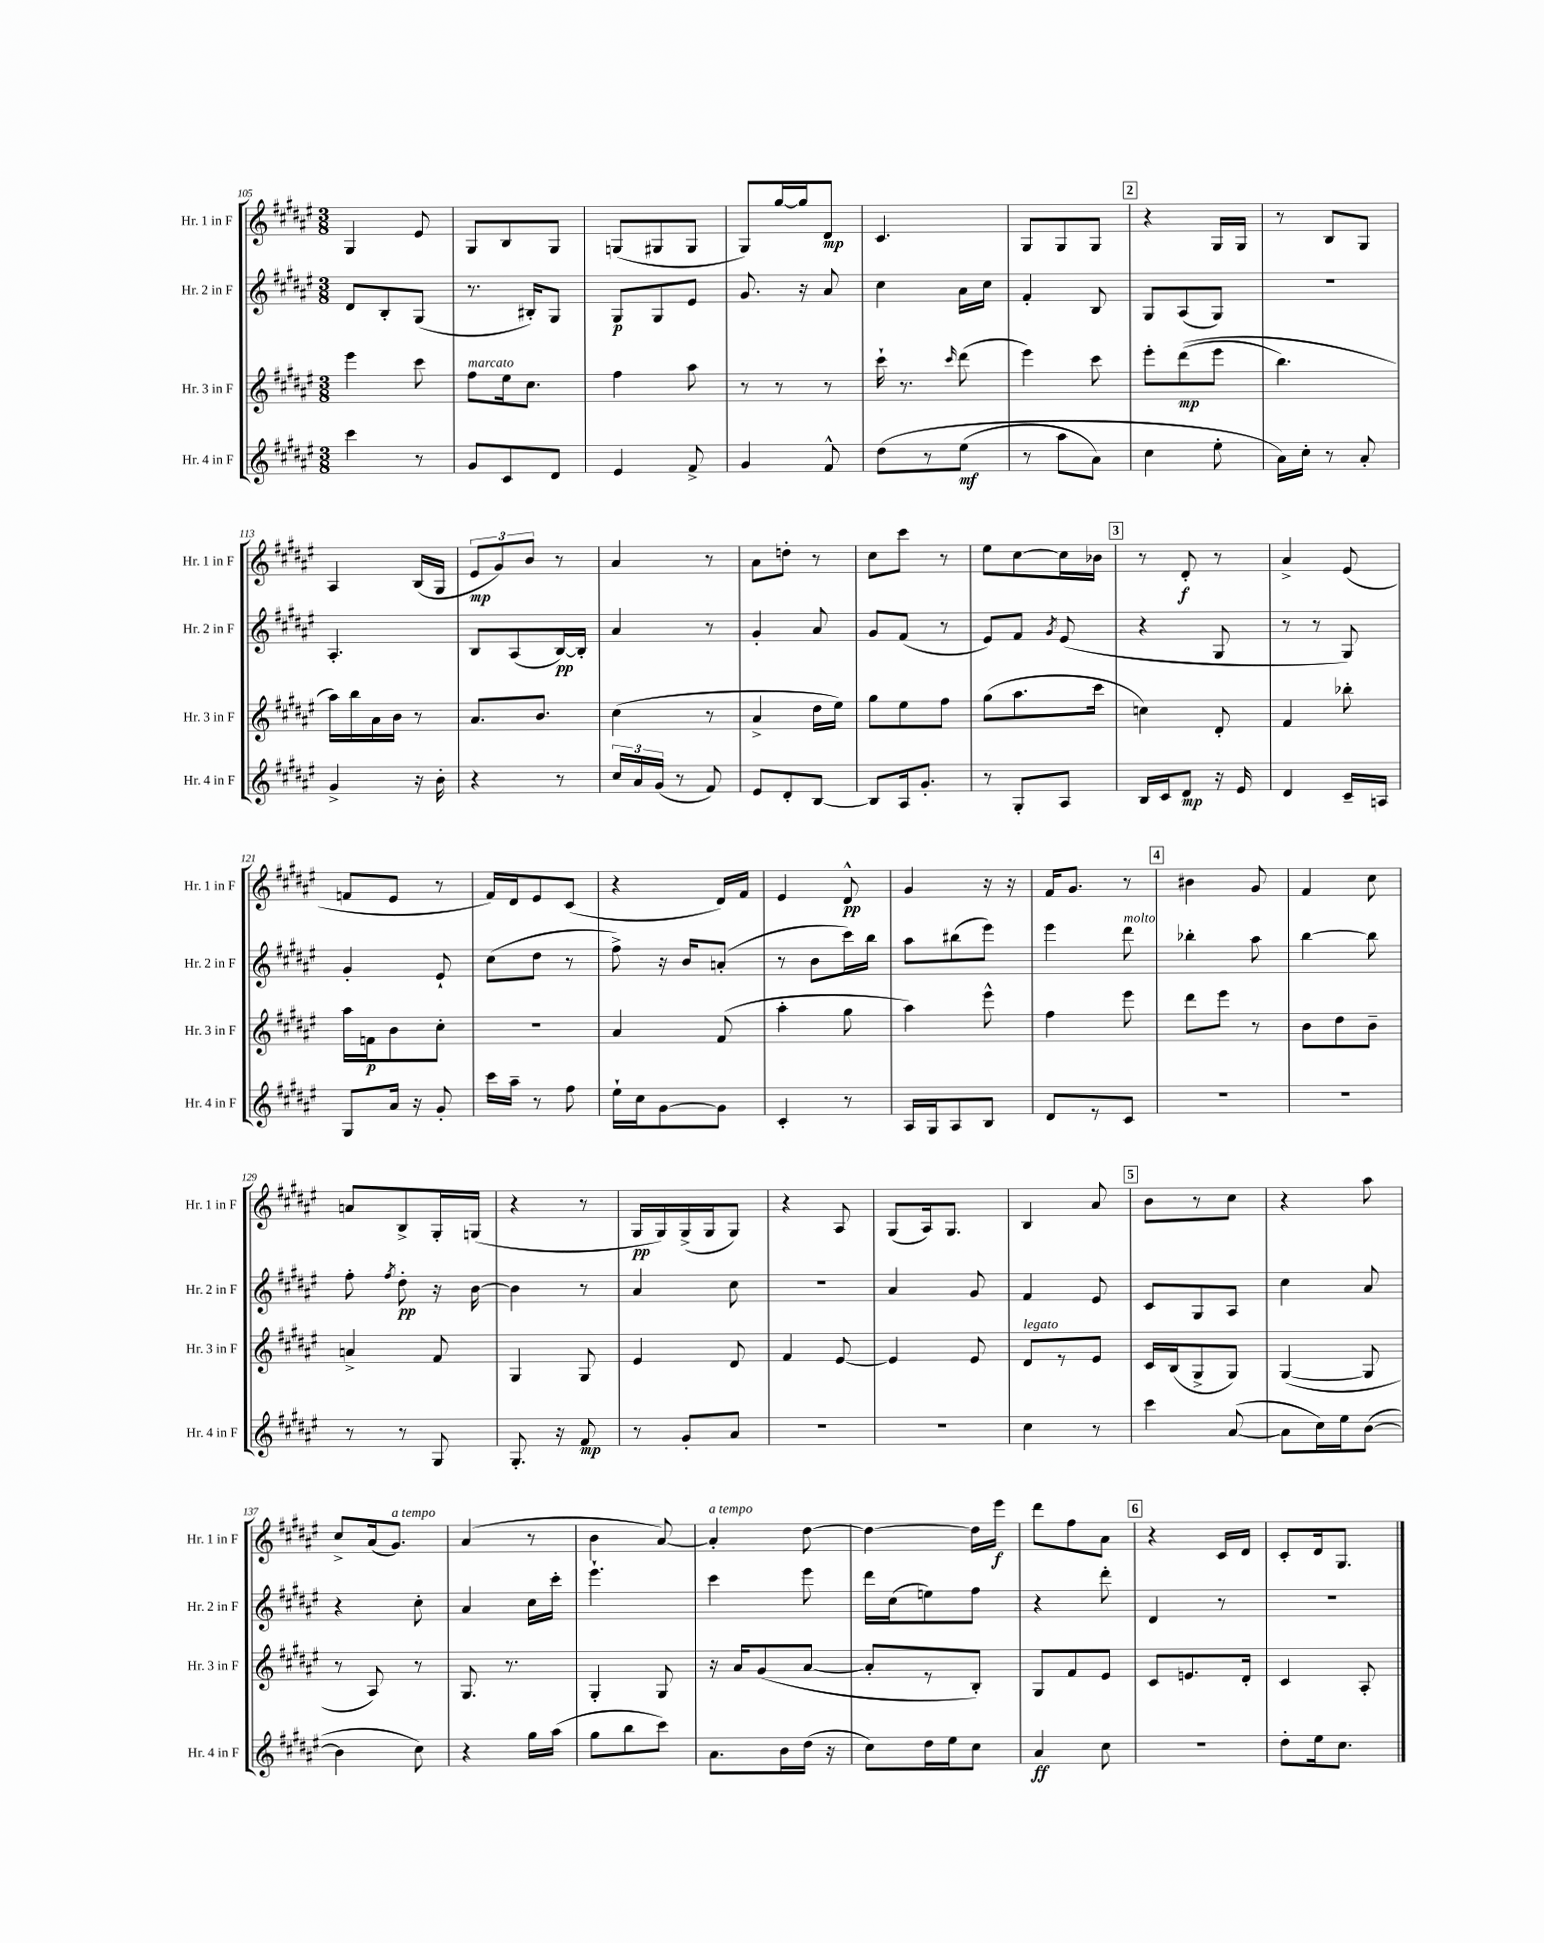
<<
\new StaffGroup <<
\new Staff = "s0" \with { instrumentName = "Hr. 1 in F" shortInstrumentName = "Hr. 1 in F" } {
    \clef treble \key fis \major \numericTimeSignature \time 3/8
    \autoBeamOff gis4 eis'8 |
    gis8[ b8 gis8] |
    g8[( gis8 gis8] |
    gis8[) gis''16~ gis''16 dis'8]\mp |
    cis'4. |
    gis8[ gis8 gis8] |
    \mark \markup { \box "2" } r4 gis16[ gis16] |
    r8 b8[ gis8] |
    ais4 b16[( gis16] |
    \tuplet 3/2 { eis'8[\mp gis'8) b'8] } r8 |
    ais'4 r8 |
    ais'8[ d''8]-. r8 |
    cis''8[ cis'''8] r8 |
    eis''8[ cis''8~ cis''16 bes'16] |
    \mark \markup { \box "3" } r8 dis'8-.\f r8 |
    ais'4-> eis'8( |
    f'8[ eis'8] r8 |
    fis'16[) dis'16 eis'8 cis'8]( |
    r4 dis'16[) fis'16] |
    eis'4 dis'8-^\pp |
    gis'4 r16 r16 |
    fis'16[ gis'8.] r8 |
    \mark \markup { \box "4" } bis'4 gis'8 |
    fis'4 cis''8 |
    a'8[ b8-> gis16-. g16]( |
    r4 r8 |
    gis16[\pp gis16) gis16->( gis16 gis8]) |
    r4 ais8 |
    gis8[( ais16) gis8.] |
    b4 ais'8 |
    \mark \markup { \box "5" } b'8[ r8 cis''8] |
    r4 ais''8 |
    cis''8[-> ais'16( gis'8.]^\markup { \italic "a tempo" }) |
    ais'4( r8 |
    b'4 ais'8~) |
    ais'4-.^\markup { \italic "a tempo" } dis''8~ |
    dis''4~ dis''16[ eis'''16]\f |
    dis'''8[ fis''8 ais'8] |
    \mark \markup { \box "6" } r4 cis'16[ dis'16] |
    cis'8[-. dis'16 gis8.] \bar "|." |
}
\new Staff = "s1" \with { instrumentName = "Hr. 2 in F" shortInstrumentName = "Hr. 2 in F" } {
    \clef treble \key fis \major \numericTimeSignature \time 3/8
    \autoBeamOff dis'8[ b8-. gis8]( |
    r8. bis16[-.) gis8] |
    gis8[\p gis8 eis'8] |
    gis'8. r16 ais'8 |
    cis''4 ais'16[ cis''16] |
    fis'4-. b8 |
    \mark \markup { \box "2" } gis8[ ais8( gis8]) |
    r4. |
    ais4.-. |
    b8[ ais8( b16~\pp) b16]-. |
    ais'4 r8 |
    gis'4-. ais'8 |
    gis'8[ fis'8]( r8 |
    eis'8[) fis'8] \acciaccatura { gis'8 } eis'8( |
    \mark \markup { \box "3" } r4 gis8 |
    r8 r8 gis8) |
    gis'4-. eis'8-! |
    cis''8[( dis''8] r8 |
    fis''8->) r16 b'16[ a'8]-.( |
    r8 b'8[ cis'''16) b''16] |
    ais''8[ bis''8( eis'''8]) |
    eis'''4 dis'''8^\markup { \italic "molto" } |
    \mark \markup { \box "4" } bes''4-. ais''8 |
    b''4~ b''8 |
    fis''8-. \acciaccatura { fis''8 } dis''8-.\pp r16 b'16~ |
    b'4 r8 |
    ais'4 cis''8 |
    R4. |
    ais'4 gis'8 |
    fis'4 eis'8 |
    \mark \markup { \box "5" } cis'8[ gis8 ais8] |
    cis''4 ais'8 |
    r4 cis''8-. |
    ais'4 cis''16[ cis'''16]-. |
    eis'''4.-! |
    cis'''4 eis'''8 |
    dis'''16[ cis''16( e''8) fis''8] |
    r4 dis'''8-. |
    \mark \markup { \box "6" } dis'4 r8 |
    R4. \bar "|." |
}
\new Staff = "s2" \with { instrumentName = "Hr. 3 in F" shortInstrumentName = "Hr. 3 in F" } {
    \clef treble \key fis \major \numericTimeSignature \time 3/8
    \autoBeamOff eis'''4 cis'''8 |
    fis''8[^\markup { \italic "marcato" } eis''16 cis''8.] |
    fis''4 ais''8 |
    r8 r8 r8 |
    cis'''16-! r8. \grace { cis'''16 } dis'''8( |
    eis'''4) cis'''8 |
    \mark \markup { \box "2" } eis'''8[-. dis'''8\mp(\( eis'''8] |
    b''4.) |
    ais''16[\) b''16 ais'16 b'16] r8 |
    ais'8.[ b'8.] |
    cis''4( r8 |
    ais'4-> dis''16[ eis''16]) |
    gis''8[ eis''8 fis''8] |
    gis''8[( ais''8. cis'''16] |
    \mark \markup { \box "3" } c''4) dis'8-. |
    fis'4 bes''8-. |
    ais''16[ f'16\p b'8 cis''8]-. |
    R4. |
    ais'4 fis'8( |
    ais''4-. gis''8 |
    ais''4) eis'''8-^ |
    fis''4 eis'''8 |
    \mark \markup { \box "4" } dis'''8[ eis'''8] r8 |
    b'8[ dis''8 b'8]-- |
    a'4-> fis'8 |
    gis4 gis8 |
    eis'4 dis'8 |
    fis'4 eis'8~ |
    eis'4 eis'8 |
    dis'8[^\markup { \italic "legato" } r8 eis'8] |
    \mark \markup { \box "5" } cis'16[ b16( gis8-> gis8]) |
    gis4~( gis8 |
    r8 ais8) r8 |
    gis8. r8. |
    gis4-. gis8 |
    r16 ais'16[ gis'8( ais'8]~ |
    ais'8[-. r8 b8]-.) |
    gis8[ fis'8 eis'8] |
    \mark \markup { \box "6" } cis'8[ e'8. dis'16]-. |
    cis'4 ais8-. \bar "|." |
}
\new Staff = "s3" \with { instrumentName = "Hr. 4 in F" shortInstrumentName = "Hr. 4 in F" } {
    \clef treble \key fis \major \numericTimeSignature \time 3/8
    \autoBeamOff cis'''4 r8 |
    gis'8[ cis'8 dis'8] |
    eis'4 fis'8-> |
    gis'4 fis'8-^ |
    dis''8[\( r8 eis''8]\mf( |
    r8 ais''8[ ais'8]) |
    \mark \markup { \box "2" } cis''4 eis''8-. |
    ais'16[\) cis''16]-. r8 ais'8-. |
    gis'4-> r16 b'16-. |
    r4 r8 |
    \tuplet 3/2 { cis''16[ ais'16 gis'16]( } r8 fis'8) |
    eis'8[ dis'8-. b8]~ |
    b8[ ais16 gis'8.]-. |
    r8 gis8[-. ais8] |
    \mark \markup { \box "3" } b16[ cis'16 dis'8]\mp r16 eis'16 |
    dis'4 cis'16[-- a16] |
    gis8[ ais'16] r16 gis'8-. |
    cis'''16[ ais''16]-- r8 fis''8 |
    eis''16[-! cis''16 gis'8~ gis'8] |
    cis'4-. r8 |
    ais16[ gis16 ais8 b8] |
    dis'8[ r8 cis'8] |
    \mark \markup { \box "4" } R4. |
    R4. |
    r8 r8 gis8 |
    gis8.-. r16 fis'8\mp |
    r8 gis'8[-. ais'8] |
    R4. |
    R4. |
    cis''4 r8 |
    \mark \markup { \box "5" } cis'''4 ais'8~( |
    ais'8[ cis''16) eis''16 b'8]~( |
    b'4 cis''8) |
    r4 gis''16[ ais''16]( |
    gis''8[ b''8 cis'''8]) |
    ais'8.[ b'16 dis''16]( r16 |
    cis''8[) dis''16 eis''16 cis''8] |
    ais'4\ff cis''8 |
    \mark \markup { \box "6" } r4. |
    dis''8[-. eis''16 cis''8.] \bar "|." |
}
>>
>>
\layout { \context { \Score currentBarNumber = #105 } }
